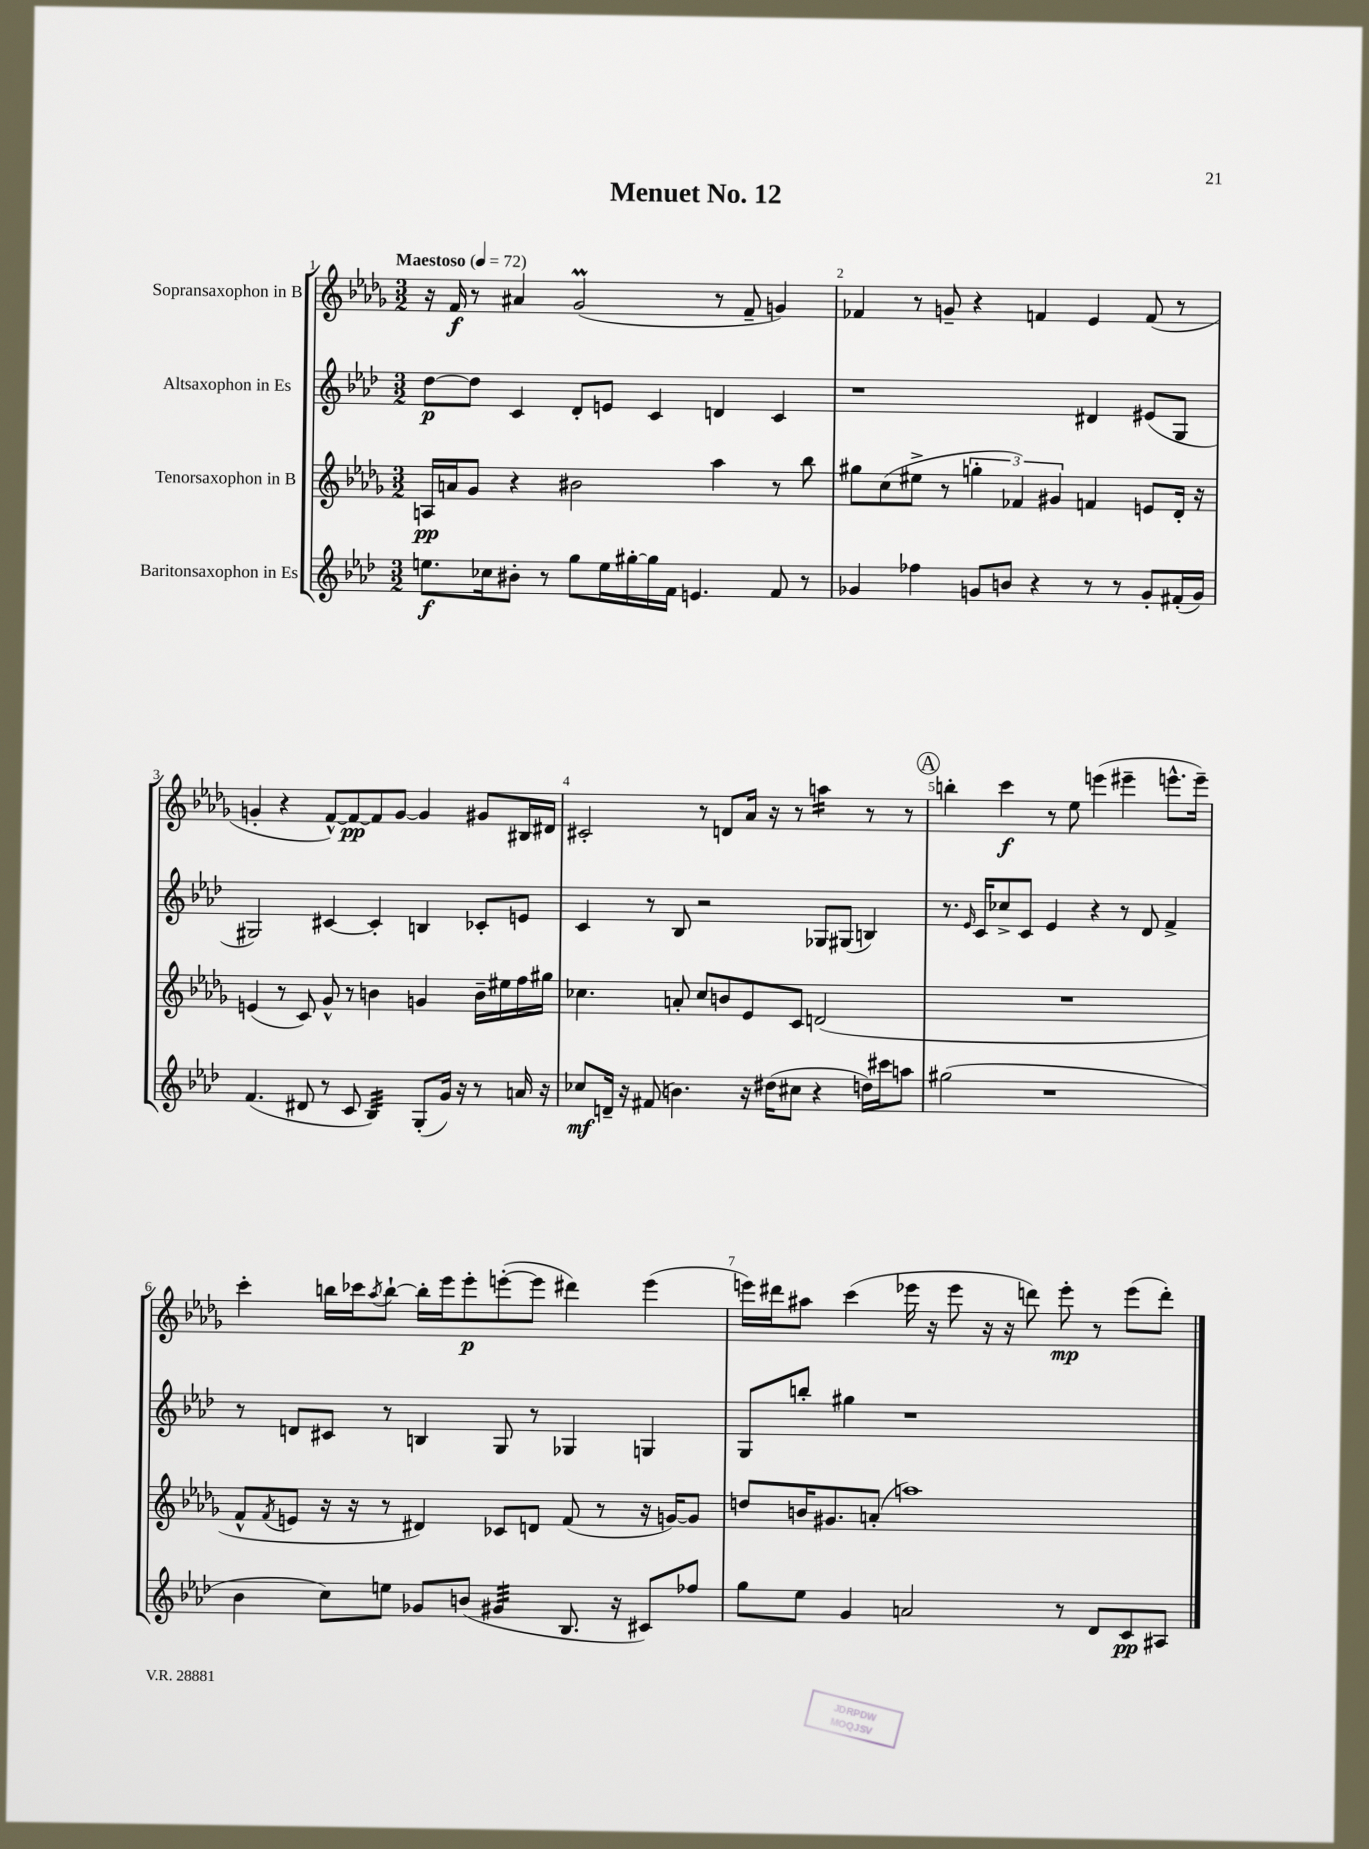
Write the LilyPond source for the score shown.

\header { title = "Menuet No. 12" }
<<
\new StaffGroup <<
\new Staff = "s0" \with { instrumentName = "Sopransaxophon in B" } {
    \clef treble \key des \major \numericTimeSignature \time 3/2 \tempo "Maestoso" 4 = 72
    r16 f'16\f r8 ais'4 ges'2\prall( r8 f'8-- g'4) |
    fes'4 r8 g'8-- r4 f'4 ees'4 f'8( r8 |
    g'4-. r4 f'8~-^) f'8~\pp f'8 g'8~ g'4 gis'8 bis16 dis'16 |
    cis'2-. r8 d'8 aes'16 r16 r8 a''4:16 r8 r8 |
    \mark \markup { \circle "A" } b''4-. c'''4\f r8 ees''8 e'''4( eis'''4-- e'''8.-^ e'''16--) |
    c'''4-. b''16 ces'''16 \acciaccatura { aes''8 } b''8~-! b''16-. ees'''16 ees'''8-.\p e'''8~-.( e'''8 dis'''4) e'''4( |
    e'''16) dis'''16 ais''8 c'''4( ees'''16 r16 ees'''8 r16 r16 d'''8) ees'''8-.\mp r8 ees'''8( d'''8-.) \bar "|." |
}
\new Staff = "s1" \with { instrumentName = "Altsaxophon in Es" } {
    \clef treble \key aes \major \numericTimeSignature \time 3/2
    des''8~\p des''8 c'4 des'8-. e'8 c'4 d'4 c'4 |
    r1 dis'4 eis'8( g8 |
    gis2) cis'4~ cis'4-. b4 ces'8-. e'8 |
    c'4 r8 bes8 r2 ges8 gis8( b4) |
    \mark \markup { \circle "A" } r8. \grace { ees'16 } c'16 ces''8-> c'8 ees'4 r4 r8 des'8 f'4-> |
    r8 d'8 cis'8 r8 b4 g8 r8 ges4 g4 |
    g8 b''8-. gis''4 r1 \bar "|." |
}
\new Staff = "s2" \with { instrumentName = "Tenorsaxophon in B" } {
    \clef treble \key des \major \numericTimeSignature \time 3/2
    a16\pp a'16 ges'8 r4 bis'2 aes''4 r8 bes''8 |
    gis''8 c''8( eis''8-> r8 \tuplet 3/2 { g''4-. fes'4) gis'4 } f'4 e'8 des'16-. r16 |
    e'4( r8 c'8) ges'8-^ r8 b'4 g'4 b'16-- eis''16 f''16 gis''16 |
    ces''4. a'8-. ces''8 b'8 ees'8 c'8 d'2( |
    \mark \markup { \circle "A" } R1. |
    f'8-^ \acciaccatura { f'8 } e'8 r16 r16 r8 dis'4) ces'8 d'8 f'8( r8 r16 g'16~) g'8 |
    d''8 b'16 gis'8. a'8-.( a''1) \bar "|." |
}
\new Staff = "s3" \with { instrumentName = "Baritonsaxophon in Es" } {
    \clef treble \key aes \major \numericTimeSignature \time 3/2
    e''8.\f ces''16 bis'8-. r8 g''8 e''16 gis''16~-. gis''16 f'16 e'4. f'8 r8 |
    ges'4 fes''4 g'8 b'8 r4 r8 r8 g'8-. fis'16-.( g'16) |
    f'4.( dis'8 r8 c'8 bes4:32) g8-.( g'16) r16 r8 a'16 r16 |
    ces''8\mf d'16-- r16 fis'8( b'4.) r16 dis''16( cis''8 r4 d''16) cis'''16 a''8 |
    \mark \markup { \circle "A" } gis''2( r1 |
    bes'4 c''8) e''8 ges'8 b'8( gis'4:32 bes8. r16 cis'8) fes''8 |
    g''8 ees''8 g'4 a'2 r8 des'8 c'8\pp ais8 \bar "|." |
}
>>
>>
\layout { \context { \Score \override BarNumber.break-visibility = ##(#f #t #t) barNumberVisibility = #all-bar-numbers-visible } }
